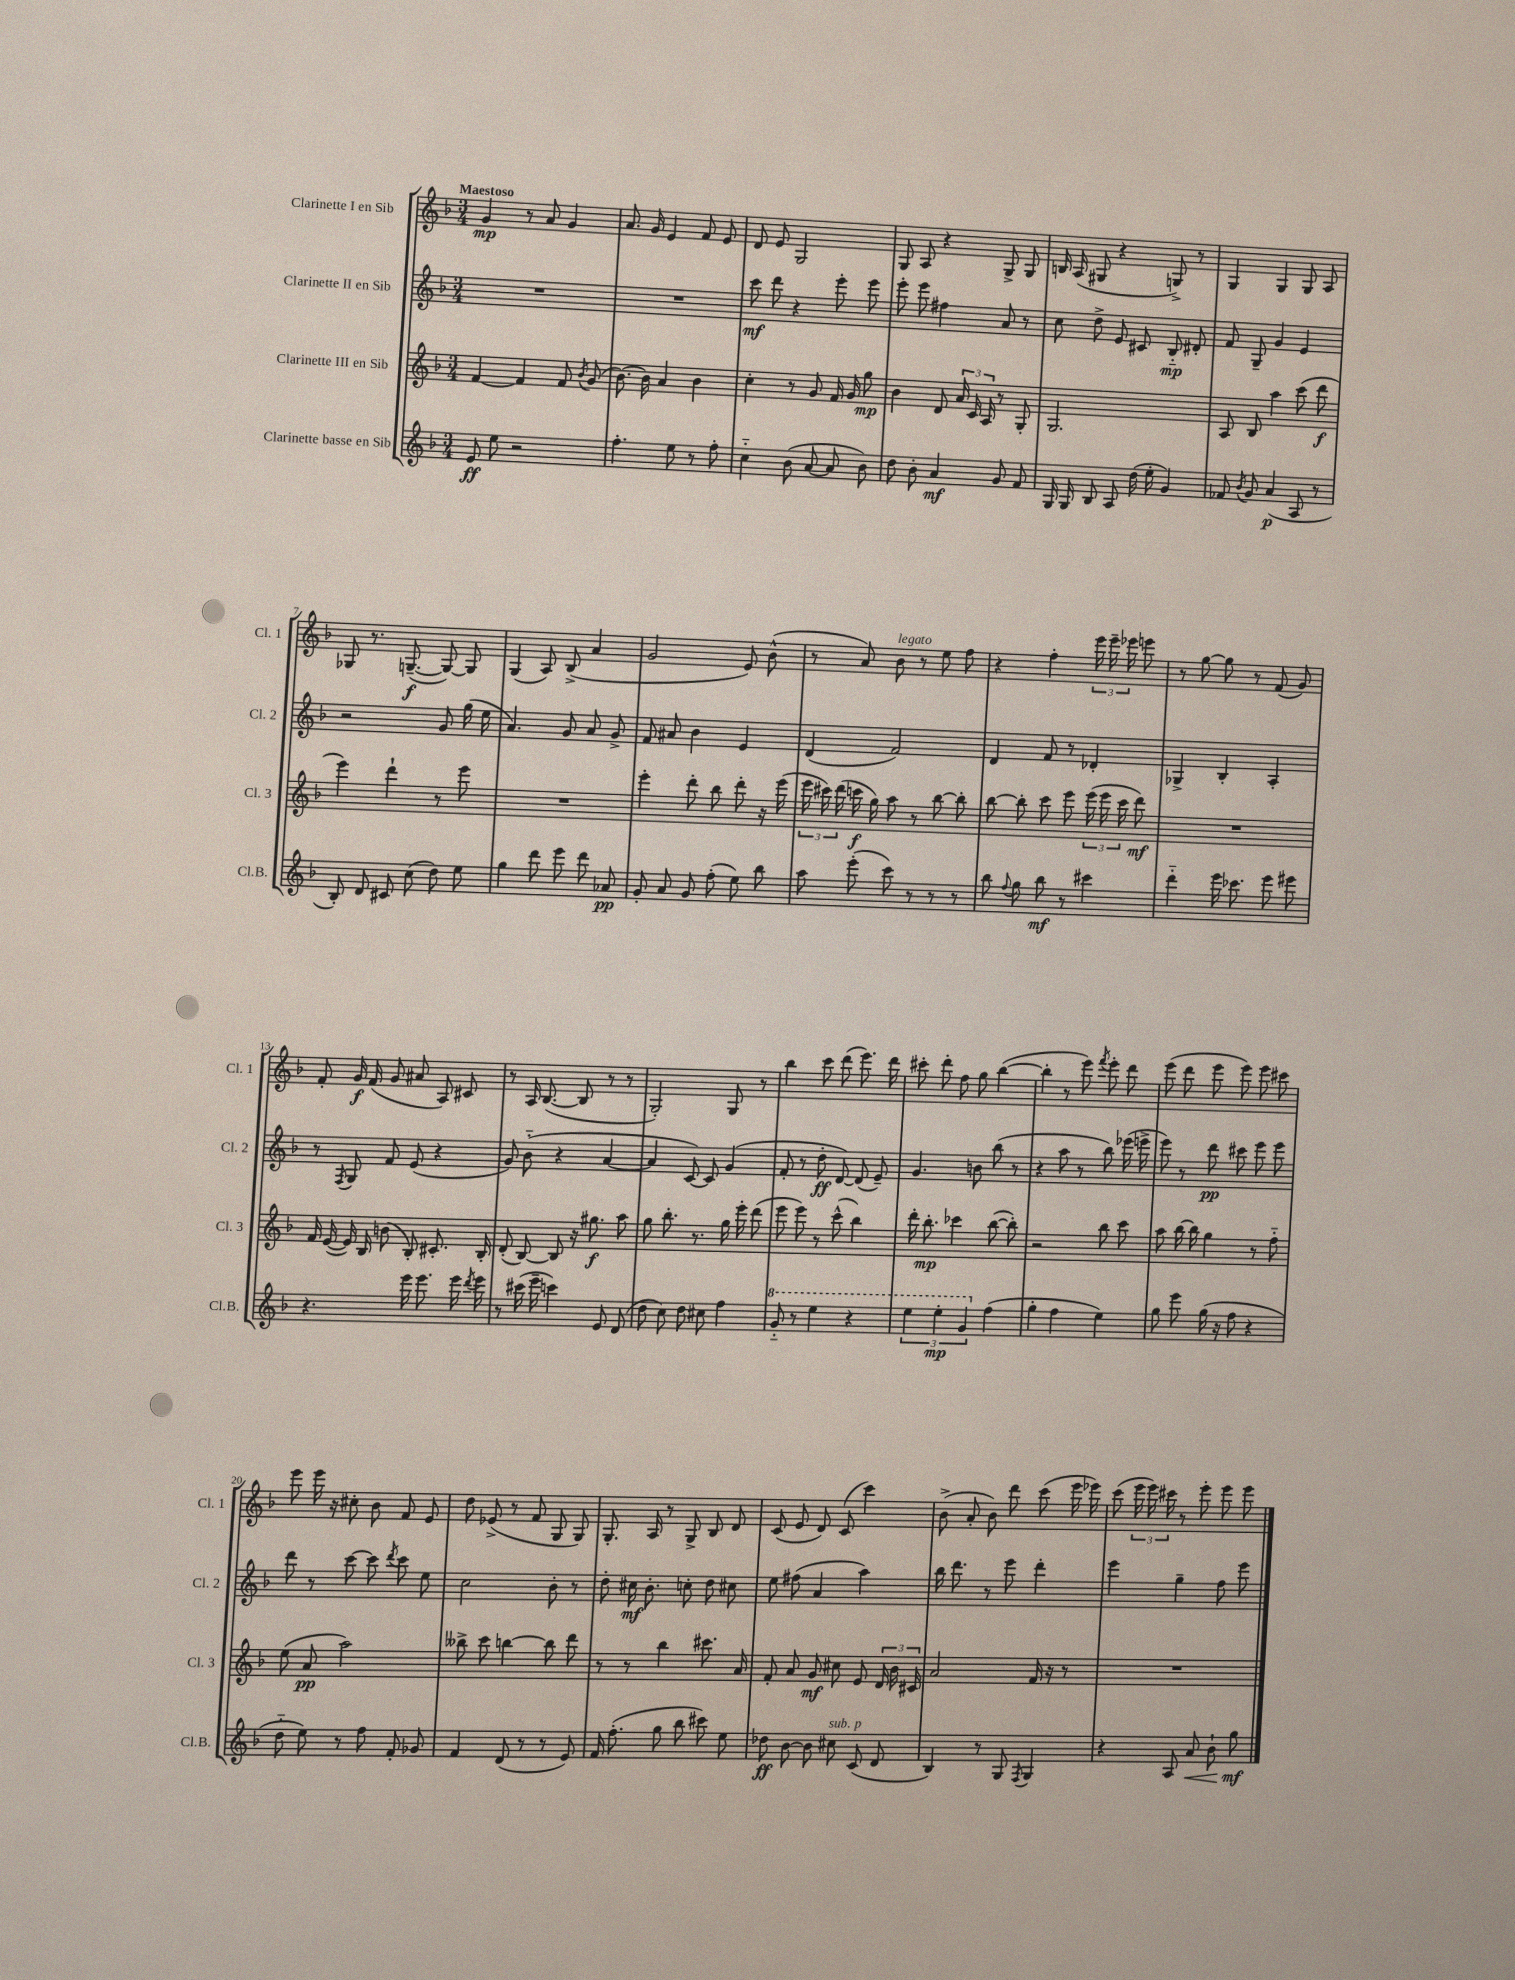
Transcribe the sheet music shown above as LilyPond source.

<<
\new StaffGroup <<
\new Staff = "s0" \with { instrumentName = "Clarinette I en Sib" shortInstrumentName = "Cl. 1" } {
    \clef treble \key f \major \numericTimeSignature \time 3/4 \tempo "Maestoso"
    \autoBeamOff g'4\mp r8 a'8 g'4 |
    a'8. g'16 e'4 f'8 e'8 |
    d'8 e'8 g2 |
    g8 a8 r4 g8-> g8 |
    b16 a16( gis8 r4 g8->) r8 |
    g4 g4 g8 a8 |
    ges8 r8. g8.~--\f( g8~) g8 |
    g4( a8) bes8->( a'4 |
    g'2 e'8) bes'8-^( |
    r8 a'8) bes'8^\markup { \italic "legato" } r8 e''8 f''8 |
    r4 f''4-. \tuplet 3/2 { e'''16 e'''16-- ees'''16 } e'''8 |
    r8 g''8~ g''8 r8 f'8( g'8) |
    f'8-. g'16\f f'16( g'8 ais'8 a8) cis'8 |
    r8 a16 bes8.~( bes8 r8 r8 |
    g2-.) g8 r8 |
    bes''4 c'''8 d'''8( e'''8.) d'''16 |
    cis'''8-. d'''8-. f''8 g''8 bes''4~( |
    bes''4-. r8 e'''8) \acciaccatura { f'''8 } e'''8-. d'''8 |
    e'''8( d'''8 e'''8 e'''8) e'''8 cis'''8 |
    e'''8 e'''16 r16 cis''8-. bes'8 f'8 e'8 |
    d''8 ees'8->( r8 f'8 g8 g8) |
    g8.-. a16 r8 g8-> bes8 d'8 |
    c'8( e'8 d'8) c'8( c'''4) |
    bes'8->( a'8-. bes'8) d'''8 c'''8( e'''16 ees'''16) |
    c'''8( \tuplet 3/2 { e'''16 e'''16) cis'''16 } r8 e'''8-. e'''8 e'''8 \bar "|." |
}
\new Staff = "s1" \with { instrumentName = "Clarinette II en Sib" shortInstrumentName = "Cl. 2" } {
    \clef treble \key f \major \numericTimeSignature \time 3/4
    \autoBeamOff R2. |
    R2. |
    c'''8\mf d'''8 r4 e'''8-. e'''8 |
    e'''8-. e'''8 fis''4 a'8 r8 |
    c''8 d''8-> e'8 cis'8 bes8-_\mp dis'8-. |
    f'8 g8-- g'4 e'4 |
    r2 g'8 g''16( e''16 |
    a'4.) g'8 a'8 g'8-> |
    f'8 ais'8 bes'4 e'4 |
    d'4( f'2) |
    d'4 f'8 r8 des'4-. |
    ges4-> bes4-. a4-. |
    r8 \acciaccatura { f8 } g8 f'8 e'8( r4 |
    g'8) bes'8-_( r4 a'4~ |
    a'4 c'8~) c'8 g'4( |
    f'8-. r8 d''8-.\ff d'8~) d'8( e'8--) |
    g'4. b'8 bes''8( r8 |
    r4 a''8 r8 bes''8) ees'''16( e'''16-> |
    e'''8) r8 d'''8\pp cis'''8 e'''8 e'''8 |
    d'''8 r8 c'''8~ c'''8 \acciaccatura { d'''8 } c'''8 e''8 |
    c''2 bes'8-. r8 |
    d''8-. cis''16\mf bes'8.-. c''8-. d''8 cis''8 |
    e''8 fis''8( a'4 a''4) |
    bes''16 d'''8. r8 e'''8 d'''4-. |
    e'''4 g''4-- f''8 e'''8 \bar "|." |
}
\new Staff = "s2" \with { instrumentName = "Clarinette III en Sib" shortInstrumentName = "Cl. 3" } {
    \clef treble \key f \major \numericTimeSignature \time 3/4
    \autoBeamOff f'4~ f'4 f'8 \acciaccatura { bes'8 } g'8( |
    bes'8.~) bes'16 a'4 bes'4 |
    c''4-. r8 g'8 f'16 g'16 g''8\mp |
    bes'4 d'8 \tuplet 3/2 { a'16 c'16 a16 } r8 g8-. |
    g2. |
    a8 bes8 a''4 c'''8( d'''8\f |
    e'''4) d'''4-! r8 e'''8 |
    R2. |
    e'''4-. d'''8-. bes''8 d'''8-. r16 e'''16( |
    \tuplet 3/2 { e'''16 cis'''16) d'''16( } c'''16\f g''16) a''8 r8 bes''8~ bes''8-. |
    bes''8~ bes''8-. c'''8 e'''8 \tuplet 3/2 { e'''16( e'''16 c'''16 } d'''8\mf) |
    R2. |
    f'16 e'16~( e'16) bes16 b'8( bes8-.) cis'8.-. bes16-. |
    d'8-.( bes8~) bes8 r16 gis''8.\f a''8 |
    g''8 bes''8.-. r8. g''16 e'''16-. d'''8( |
    e'''8 e'''8) r8 c'''8-^( bes''4) |
    d'''16-. bes''8.-.\mp ces'''4 bes''8~( bes''8-.) |
    r2 bes''8 c'''8 |
    a''8 bes''16~ bes''16 g''4 r8 f''8-_ |
    e''8( a'8\pp a''2) |
    beses''8-> c'''8 b''4~ b''8 d'''8 |
    r8 r8 bes''4 cis'''8. a'16 |
    f'8-. a'8 g'8\mf cis''8 e'8 \tuplet 3/2 { d'16 bes'16 cis'16 } |
    a'2 f'16 r16 r8 |
    R2. \bar "|." |
}
\new Staff = "s3" \with { instrumentName = "Clarinette basse en Sib" shortInstrumentName = "Cl.B." } {
    \clef treble \key f \major \numericTimeSignature \time 3/4
    \autoBeamOff e'8\ff e''8 r2 |
    f''4.-. e''8 r8 f''8-. |
    c''4-_ bes'8( a'8~ a'8 bes'8) |
    d''8 bes'8-. a'4\mf g'8 f'8 |
    g16 g16 bes8 a8 d''16( e''16-. g'4) |
    fes'8 \acciaccatura { bes'8 } g'8 a'4\p( a8 r8 |
    bes8-.) d'8 cis'8 c''8( d''8) e''8 |
    g''4 d'''8 e'''8 d'''8 aes'8\pp |
    g'8-. a'8 g'8 f''8-.( e''8) bes''8 |
    a''8 e'''8-.( c'''8) r8 r8 r8 |
    bes''8 \appoggiatura { f''8 } g''8 bes''8\mf r8 cis'''4 |
    d'''4-_ e'''16 ces'''8. e'''8 eis'''8 |
    r4. e'''16 e'''8. e'''16 \acciaccatura { d'''8 } e'''16 |
    r8 cis'''16( e'''16-- c'''4) e'8 d'8( |
    d''8 c''8) d''8 cis''8 f''4 |
    \ottava #1 g''8-_ r8 e'''4 r4 |
    \tuplet 3/2 { e'''4 e'''4-.\mp g''4 \ottava #0 } f''4( |
    g''4-. f''4 e''4) |
    g''8 e'''8 g''16( r16 f''8 r4 |
    d''8-_ e''8) r8 f''8 f'8-. ges'8 |
    f'4 d'8( r8 r8 e'8) |
    f'16 f''8.-.( g''8 bes''8 cis'''8) e''8 |
    des''8\ff bes'8~ bes'8 cis''8^\markup { \italic "sub. p" } c'8( d'8 |
    bes4) r8 g8 \acciaccatura { f8 } g4 |
    r4 a8 a'8\< bes'8-! g''8\mf\! \bar "|." |
}
>>
>>
